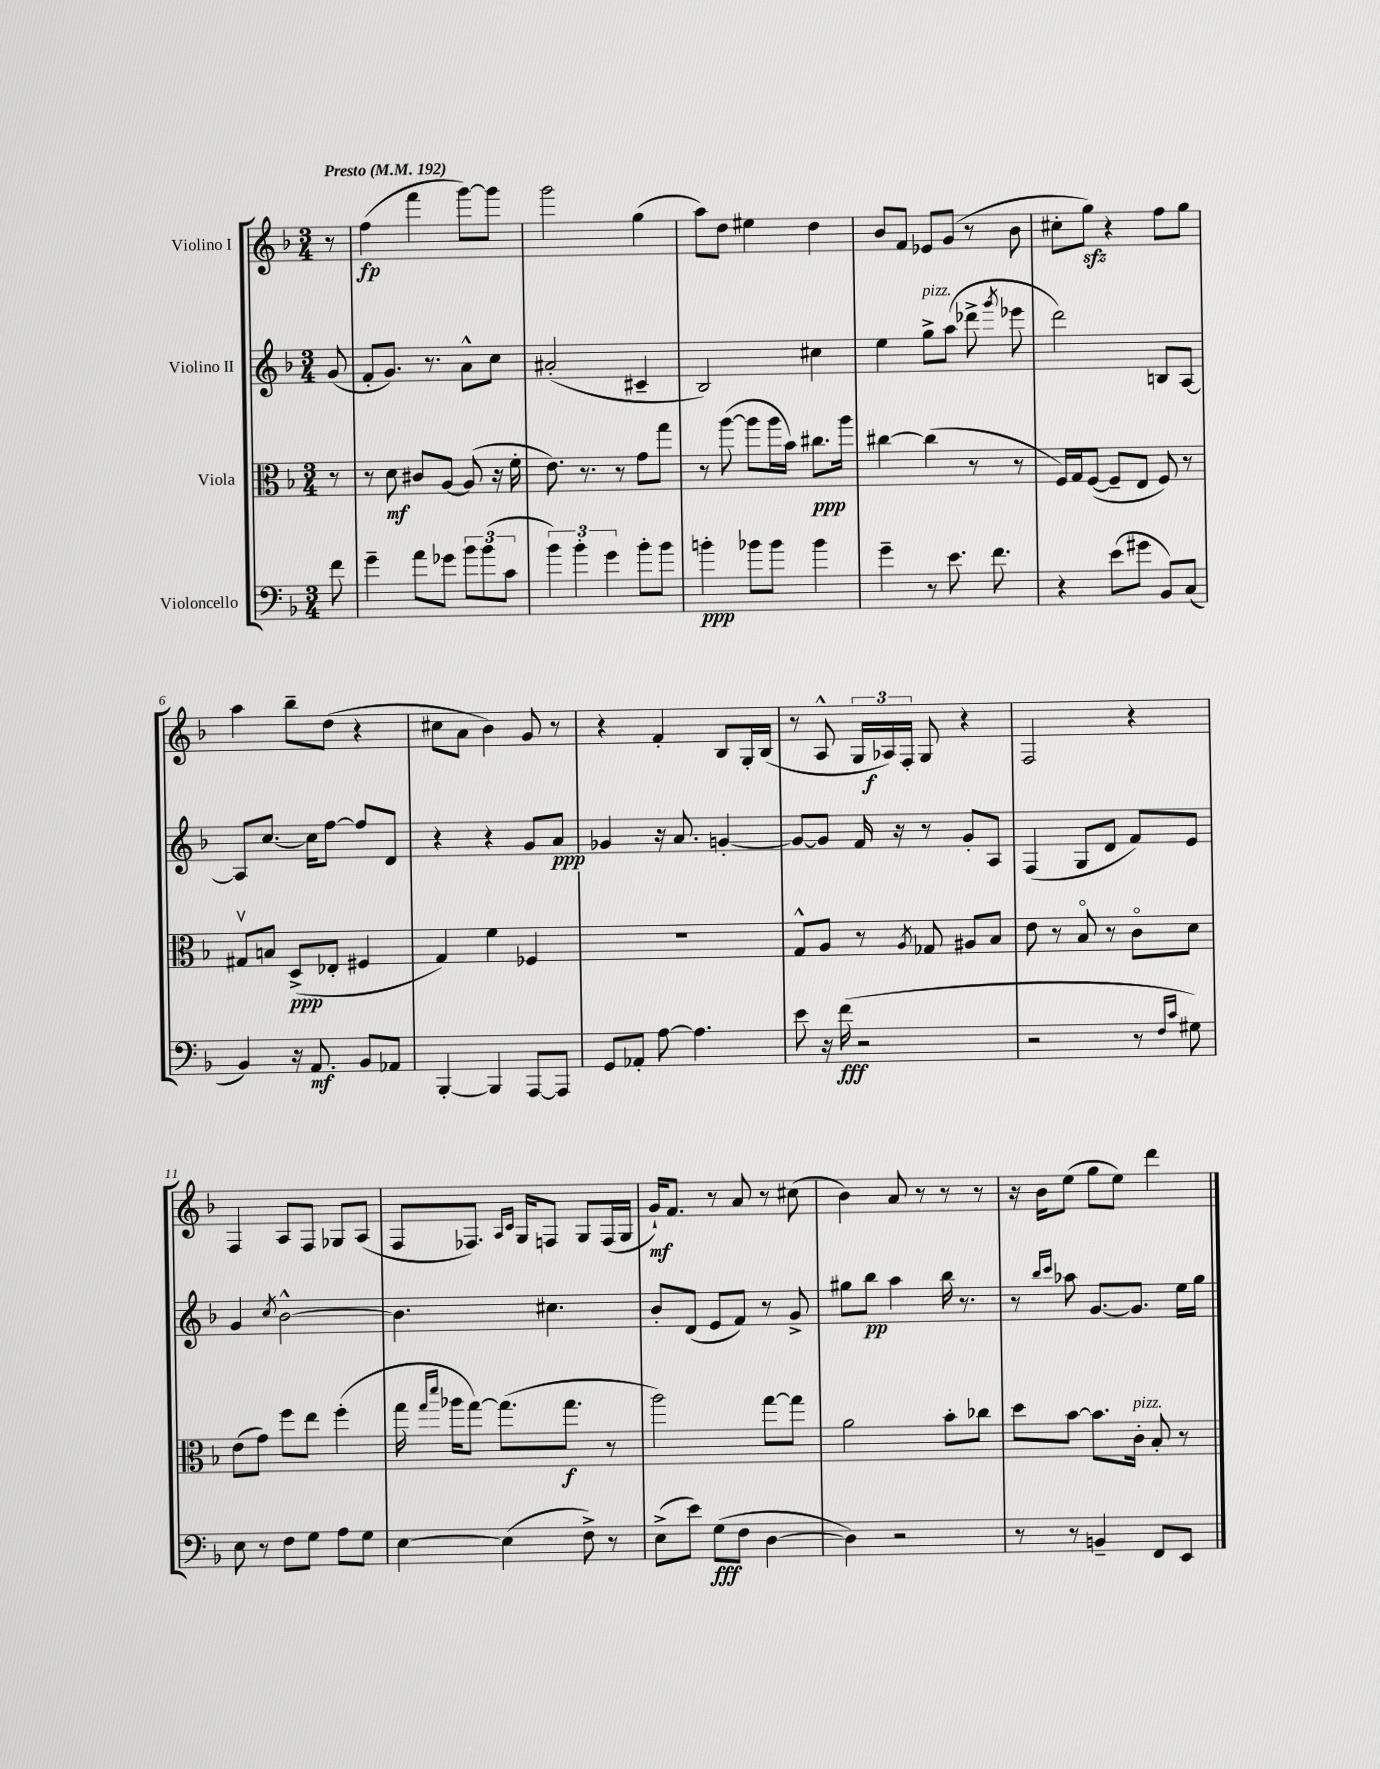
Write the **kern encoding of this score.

**kern	**kern	**kern	**kern
*staff4	*staff3	*staff2	*staff1
*clefF4	*clefC3	*clefG2	*clefG2
*k[b-]	*k[b-]	*k[b-]	*k[b-]
*M3/4	*M3/4	*M3/4	*M3/4
*MM192	*MM192	*MM192	*MM192
8f	8r	(8g	8r
=	=	=	=
4g~	8r	8f'	(4ff
.	8d	8.g)	.
8a	8c#	.	4fff
.	.	8.r	.
8g-	[8A	.	.
12b-	(8A]	8a^^	[8ggg)
(12b-	.	.	.
.	16r	8cc	8ggg]
12c	.	.	.
.	16f'	.	.
=	=	=	=
6b-)	8.e)	(2a#'	2ggg
6b-'	.	.	.
.	8.r	.	.
6g	.	.	.
.	8r	.	.
8b-'	8g	4c#~	(4gg
8b-	8gg	.	.
=	=	=	=
4b'	8r	2B-)	8aa)
.	([8aa	.	8dd
8b-	8aa]	.	4ee#
8b-	16aa	.	.
.	16b-)	.	.
4b-	8.cc#	4cc#	4dd
.	16aa	.	.
=	=	=	=
4g~	[4cc#	4ee	8b-
.	.	.	8f
8r	(4cc#]	8gg^	8e-
8.e	.	(8aa	(8g
.	8r	8ddd-^	8r
8.f	.	.	.
.	.	8qggg	.
.	8r	8eee-	8b-
=	=	=	=
4r	16F)	2ddd)	8cc#'
.	16G	.	.
.	([8F	.	8gg)
(8e	8F~]	.	4r
8g#	8E	.	.
8BB-)	8F)	8B	8ff
(8C	8r	[8A	8gg
=	=	=	=
4BB-)	8G#v	8A]	4aa
.	8B	[8.cc	.
16r	(8D^	.	8bb-~
8.AA	.	16cc]	.
.	8E-'	[8ff	(8dd
8BB-	4F#	8ff]	4r
8AA-	.	8d	.
=	=	=	=
[4BBB-'	4G)	4r	8cc#
.	.	.	8a
4BBB-]	4f	4r	4b-)
[8AAA	4F-	8g	8g
8AAA]	.	8a	8r
=	=	=	=
8GG	2.r	4g-	4r
8AA-'	.	.	.
[8A	.	16r	4f'
.	.	8.a	.
4.A]	.	.	.
.	.	[4g'	8B-
.	.	.	16G'
.	.	.	(16B-
=	=	=	=
8e	8G^^	8g_	8r
16r	8A	8g]	8A^^
(16f	.	.	.
2r	8r	16f	24G
.	.	.	24A-)
.	.	16r	.
.	.	.	24F'
.	8qA	.	.
.	8G-	8r	8G
.	8A#	8g'	4r
.	8B-	8A	.
=	=	=	=
2r	8e	(4F	2F
.	8r	.	.
.	8B-o	8G	.
.	8r	8d	.
8r	8co	8f)	4r
16qqF	.	.	.
16qqc	.	.	.
8G#)	8d	8e	.
=	=	=	=
8E	(8e	4g	4F
8r	8g)	.	.
.	.	8qcc	.
8F	8ff	[2b-^^	8A
8G	8ee	.	8F
8A	(4ff'	.	8G-
8G	.	.	(8A
=	=	=	=
[4E	16gg	4.b-]	8F
.	16qqgg	.	.
.	16qqddd	.	.
.	16aa-	.	.
.	[8gg)	.	8.F-)
(4E]	(8.gg]	.	.
.	.	.	16qqA
.	.	.	16qqc
.	.	.	16G
.	.	4.cc#	8F
.	8.gg	.	.
8F^)	.	.	8G
8r	8r	.	(16F
.	.	.	16G
=	=	=	=
(8E^	2aa)	8b-'	16g`)
.	.	.	8.f
8e)	.	(8d	.
(8G	.	8e	8r
8F	.	8f)	8a
[4D	[8gg	8r	8r
.	8gg]	8g^	(8cc#
=	=	=	=
4D])	2a	8gg#	4b-)
.	.	8bb-	.
2r	.	4aa	8a
.	.	.	8r
.	8b-'	16bb-	8r
.	.	8.r	.
.	8cc-	.	8r
=	=	=	=
8r	8dd	8r	16r
.	.	.	16b-
.	.	16qqbb-	.
.	.	16qqccc	.
8r	[8b-	8aa-	(8ee
4BB~	8.b-]	[8.g	8gg
.	.	.	8ee)
.	16c'	8.g]	.
8FF	8B-'	.	4ddd
8EE	8r	16ee	.
.	.	16gg	.
==	==	==	==
*-	*-	*-	*-
